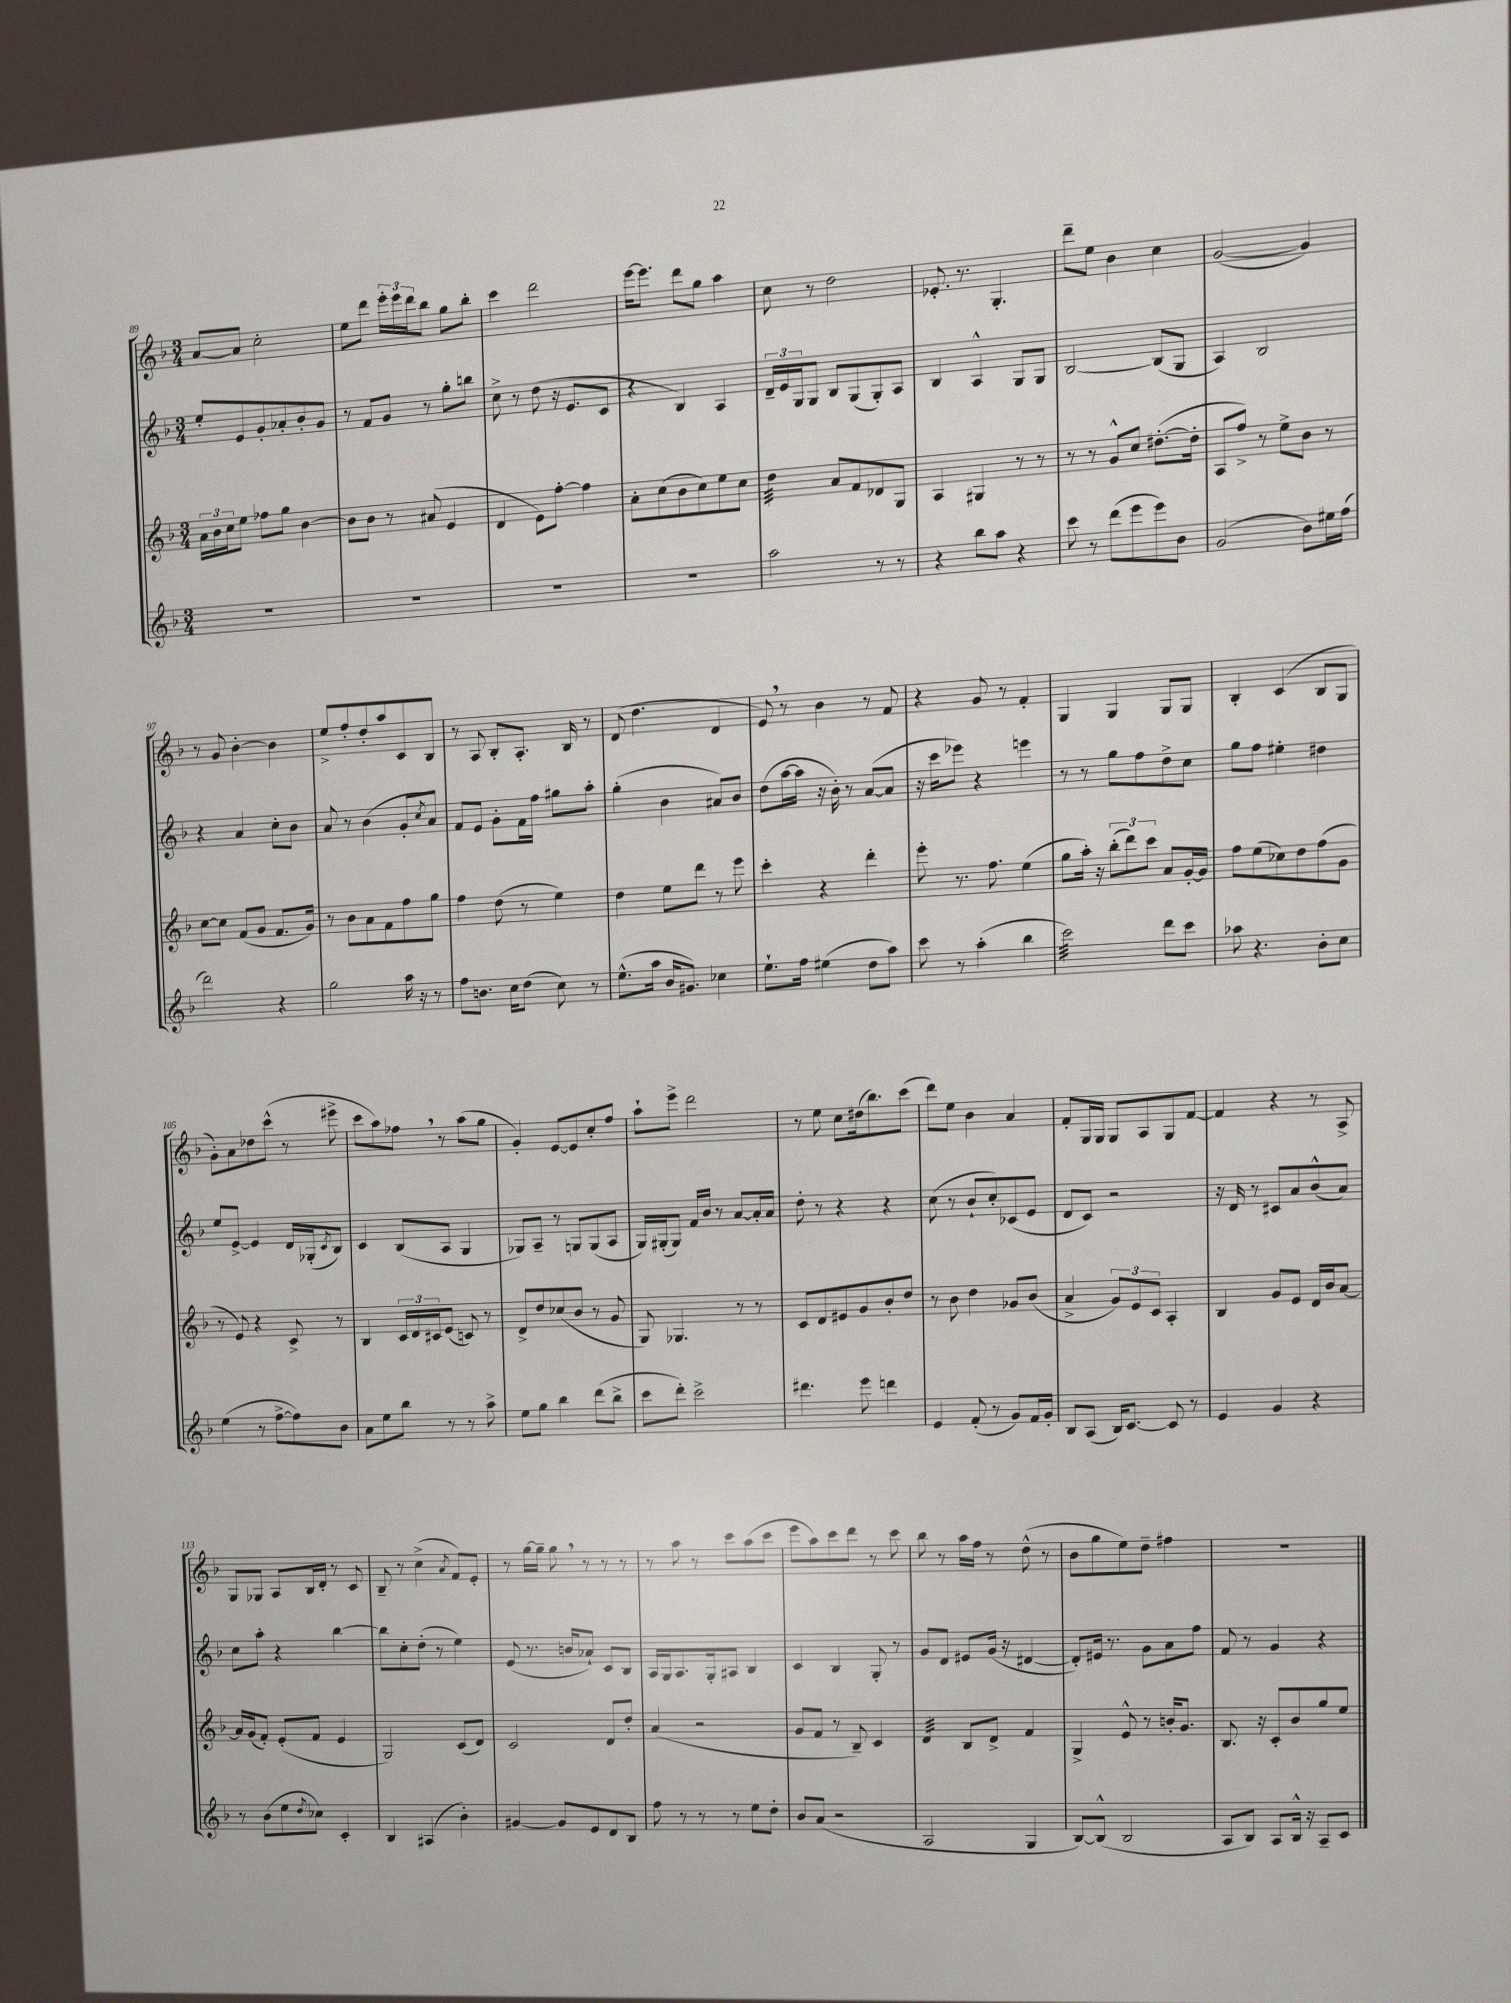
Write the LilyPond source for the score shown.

<<
\new StaffGroup <<
\new Staff = "s0" {
    \clef treble \key f \major \numericTimeSignature \time 3/4
    a'8~ a'8 c''2-. |
    e''8 d'''8 \tuplet 3/2 { e'''16-. e'''16 d'''16 } bes''8 g''8 bes''8-. |
    c'''4 d'''2 |
    e'''16~ e'''8. d'''8 g''8 a''4 |
    c''8 r8 d''2 |
    ees'8.-. r8. g4.-. |
    d'''8-- e''8 bes'4 c''4 |
    g'2~( g'4) |
    r8 g'8 bes'4~-. bes'4 |
    e''8-> f''8-. d''8-. a''8 c'8 bes8 |
    r8 a8 bes8-. a8.-. bes16 r8 |
    d'8( d''4. d'4 |
    e'8) \breathe r8 bes'4 r8 f'8 |
    r4 g'8 r8 f'4-. |
    g4 g4 g8 g8 |
    bes4-. c'4( bes8 g8 |
    g'8-.) a'8 des''8 c'''8-^( r8 eis'''8-> |
    c'''8 a''8) fes''8 \breathe r8 a''8( g''8 |
    g'4-.) e'8~ e'8 c''8-. f''8 |
    a''8-! e'''8-> d'''2 |
    r8 e''8 c''8 dis''16( bes''8.) c'''8( |
    d'''8) e''8 bes'4 a'4 |
    f'8-. g16 g16 g8 a8 g8 f'8~ |
    f'4 r4 r8 a8-> |
    g8 ges8 a8 bes16 d'16-. r8 c'8 |
    bes8-- r8 c''4->( \acciaccatura { a'8 } f'8) e'8-. |
    r8 g''16~ g''16-- g''8 \breathe r8 r8 r8 |
    r8 a''8 r8 c'''8 a''8( c'''8 |
    e'''8 a''8) c'''8 d'''8 r8 c'''8 |
    bes''8 r8 a''16 f''16 r8 d''8-^( r8 |
    bes'8 g''8 e''8) d''8-- fis''4 |
    R2. \bar "|." |
}
\new Staff = "s1" {
    \clef treble \key f \major \numericTimeSignature \time 3/4
    e''8-. e'8 g'8-. aes'8-. bes'8-. g'8 |
    r8 f'8 g'8 r8 g''8-. b''8 |
    c''8-> r8 d''8( r16 e'8. c'8 |
    r4 bes4) a4 |
    \tuplet 3/2 { d'16-- e'16 g16 } g8 bes8 g8( g8-.) a8 |
    bes4 a4-^ g8 g8 |
    bes2~ bes8( g8 |
    a4) bes2 |
    r4 a'4 c''8-. bes'8 |
    a'8 r8 bes'4( g'8-. \acciaccatura { c''8 } a'8) |
    f'8 e'8 g'8-. f'16 f''16 gis''8 a''8-. |
    g''4-.( bes'4 ais'8) bes'8 |
    d''8( a''16~ a''16 r16 bes'16-.) r8 a'8~( a'8 |
    r16 c'''16 ees'''8) r4 e'''4 |
    r8 r8 g''8 f''8 d''8-> c''8 |
    g''8 f''8 eis''4-. dis''4 |
    e''8 e'8~-> e'4 d'16 ges16-.( \acciaccatura { c'8 } bes8) |
    c'4 bes8( a8 g4 |
    ges8) a8-- r8 g8 g8( a8 |
    g16) gis16-.( gis8) f'16 bes'16 r8 a'8~ a'16-. a'16 |
    d''8-. r8 r4 r4 |
    c''8( r8 bes'8-! c''8-.) ces'8( e'8 |
    d'8 c'8) r2 |
    r16 d'16 r8 cis'8 a'8 bes'8-^( a'8) |
    c''8 a''8-. r4 bes''4~ |
    bes''8 c''8-. d''8-.( r8 e''4) |
    e'8( r8. b'16 aes'8-!) c'8 bes8 |
    a16 g16 a8. g16-. ais8 bes4 |
    c'4 bes4 g8-. r8 |
    g'8 d'8 eis'8 g'16( r16 dis'4~ |
    dis'8-.) eis'16 r8. g'8 a'8 f''8 |
    f'8 r8 g'4 r4 \bar "|." |
}
\new Staff = "s2" {
    \clef treble \key f \major \numericTimeSignature \time 3/4
    \tuplet 3/2 { a'16 bes'16 c''16 } e''8 fes''8 g''8 bes'4~ |
    bes'8 bes'8 r8 ais'8( e'4 |
    d'4 e'8) f''8~-. f''4 |
    a'8-. c''8( bes'8 c''8) e''8 c''8 |
    d''4:32 a'8 f'8 des'8 g8 |
    a4 gis4 r8 r8 |
    r8 r8 g'8-^ c''8 dis''8.~-.( dis''16-. |
    a8 f''8->) r8 e''8-> bes'8 r8 |
    c''8~ c''8 f'8( g'8 f'8. g'16) |
    r8 bes'8 a'8 f'8 f''8 g''8 |
    f''4 d''8( r8 e''4) |
    d''4 e''8 d'''8 r8 e'''8 |
    c'''4-. r4 d'''4-. |
    e'''8-. r8. f''8. e''4( |
    g''8 a''16-.) r16 \tuplet 3/2 { bes''8-.( d'''8) c'''8 } a'8 g'16~-. g'16 |
    f''8 e''8( ces''8) d''8 f''8( g'8 |
    r8 e'8) r4 c'8-> r8 |
    bes4 \tuplet 3/2 { c'16 d'16 cis'16 } e'8( c'8) r8 |
    d'8-> d''8 ces''8( bes'8 r8 g'8 |
    g8) ges4. r8 r8 |
    c'8 d'8 eis'8 g'8 bes'8-. d''8 |
    r8 bes'8 d''4 ges'8 bes'8( |
    a'4-> \tuplet 3/2 { g'8) e'8 c'8 } a4-. |
    bes4 g'8 e'8 d'16 bes'16 a'8~ |
    a'16 g'16( f'8-.) e'8-.( f'8 e'4 |
    g2) c'8( d'8) |
    c'2 d'8 d''8-. |
    a'4( r2 |
    g'8 f'8 r8 bes8--) c'4 |
    d'4:32 bes8 d'8-> f'4 |
    g4-> e'8-^ r8 b'16-. g'8. |
    bes8. r16 c'8-. bes'8 g''8 e''8 \bar "|." |
}
\new Staff = "s3" {
    \clef treble \key f \major \numericTimeSignature \time 3/4
    R2. |
    R2. |
    R2. |
    R2. |
    a''2 r8 r8 |
    r4 bes''8 a''8 r4 |
    c'''8 r8 d'''8( e'''8 e'''8) bes'8 |
    g'2( bes'8) eis''16 f''16( |
    d'''2) r4 |
    g''2 a''16 r16 r8 |
    f''8 b'8. c''16 d''8( c''8) r8 |
    e''8.-^( a''16 bes'16 gis'8.) ces''4 |
    e''8.-! f''16 eis''4( d''8 a''8) |
    c'''8 r8 a''4-.( bes''4 |
    c'''2:32) d'''8 c'''8 |
    aes''8 r4. bes'8-. c''8 |
    e''4( r8 f''8~-> f''8) bes'8 |
    a'8 e''8 bes''8 r8 r8 a''8-> |
    e''8 g''8 bes''4 d'''8( bes''8-> |
    c'''8 d'''8-.) c'''2-> |
    dis'''4. e'''8 d'''4 |
    e'4 f'8-.( r8 g'8) f'16 g'16-. |
    bes8 a8( bes16) c'8.~ c'8 r8 |
    e'4 g'4 r4 |
    r8 bes'8( e''8 \acciaccatura { d''8 } ces''8) c'4-. |
    bes4 ais4( bes'4-.) |
    gis'4~ gis'8 e'8 d'8 bes8 |
    f''8 r8 r8 r8 e''8 d''8-. |
    bes'8 a'8( r2 |
    a2 g4 |
    bes8~) bes8-^( bes2 |
    a8 bes8) a8 bes16-^ r16 a8-- c'8 \bar "|." |
}
>>
>>
\layout { \context { \Score currentBarNumber = #89 } }
